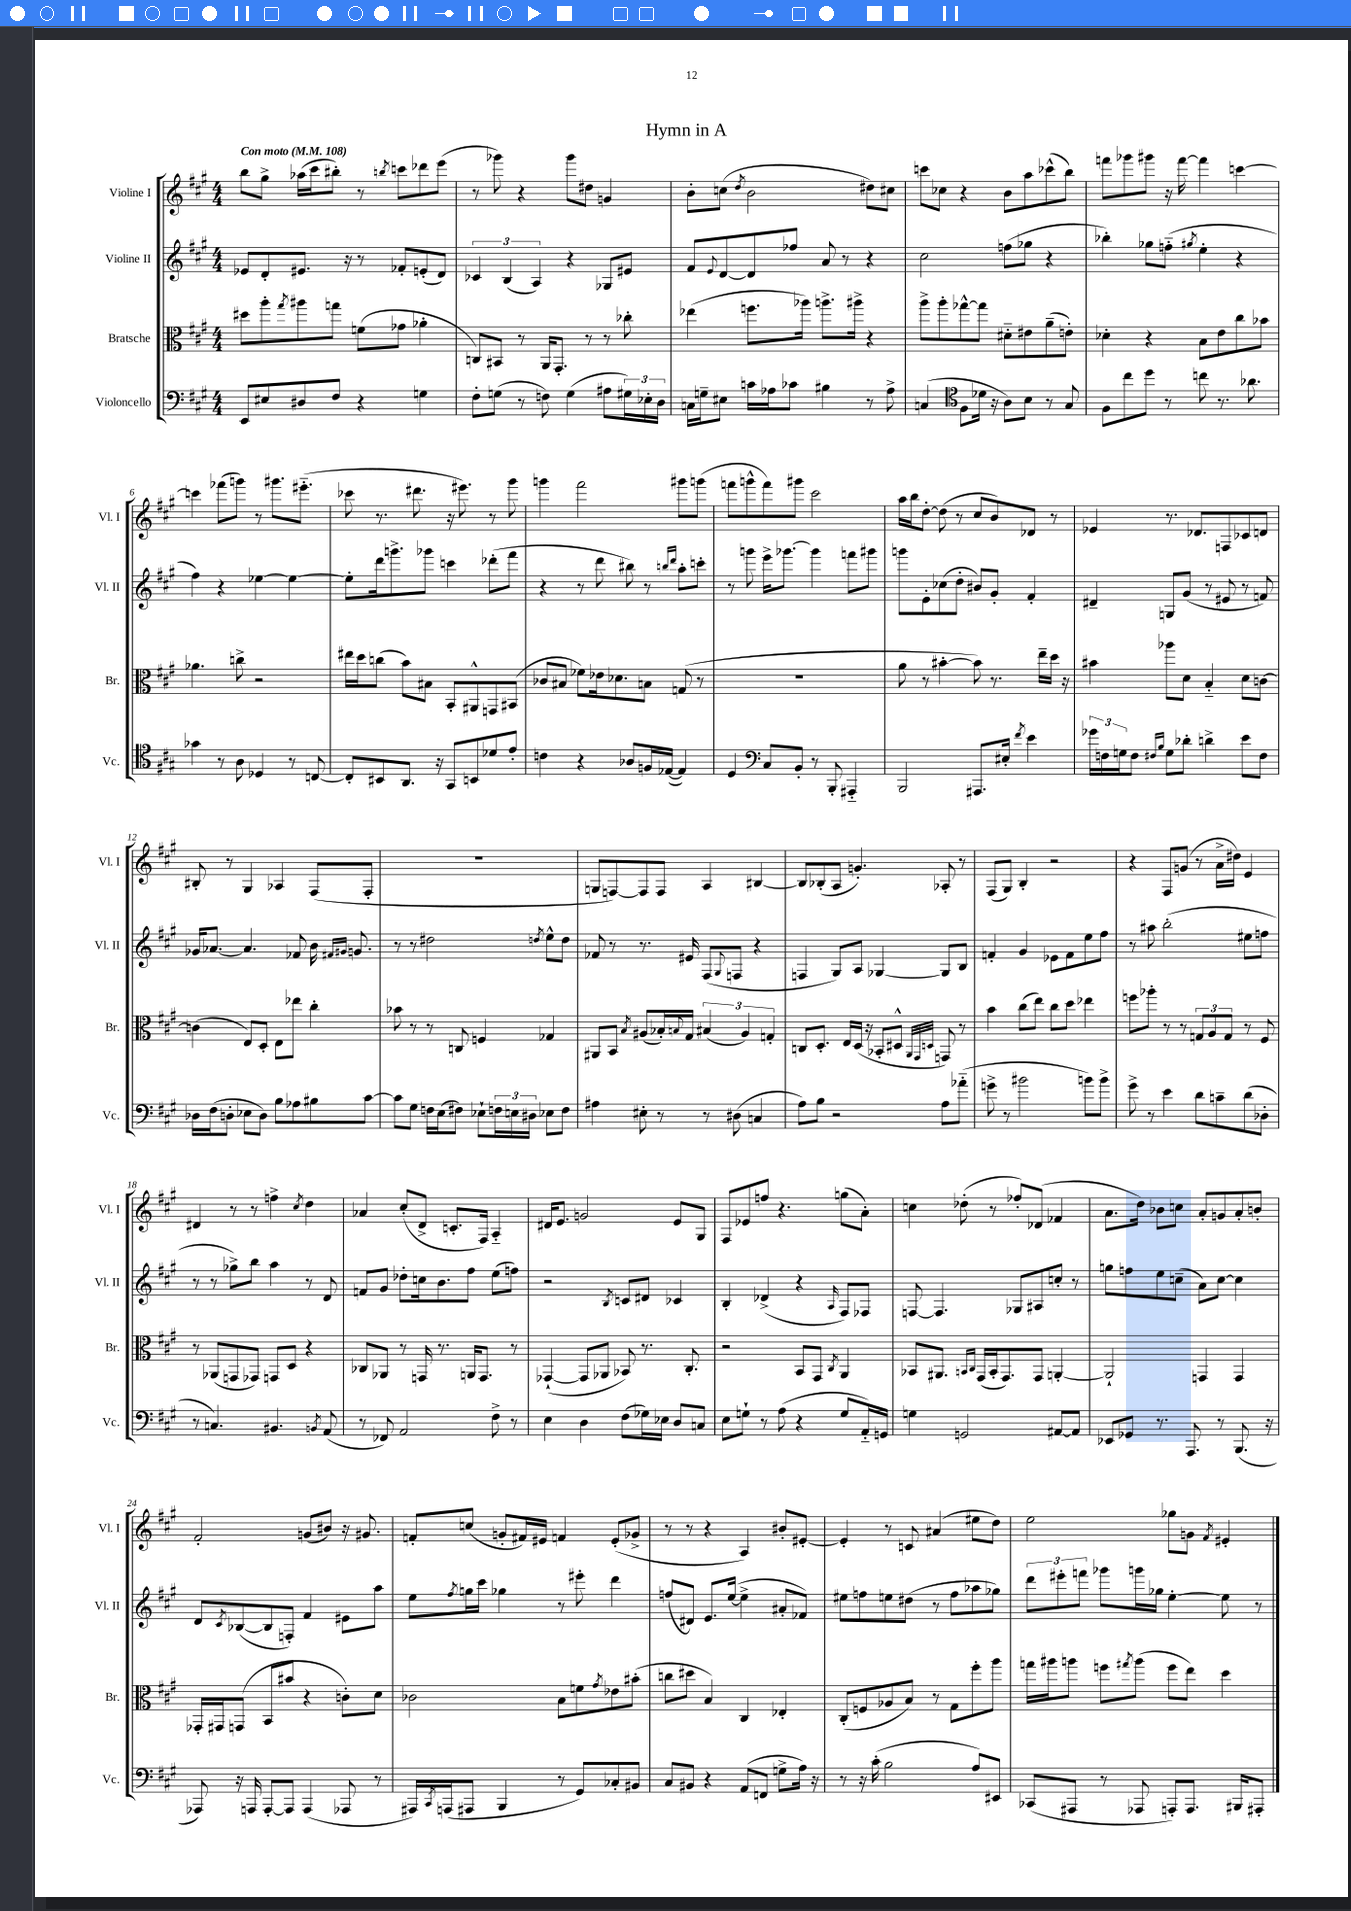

**kern	**kern	**kern	**kern
*part4	*part3	*part2	*part1
*staff4	*staff3	*staff2	*staff1
*I"Violoncello	*I"Bratsche	*I"Violine II	*I"Violine I
*I'Vc.	*I'Br.	*I'Vl. II	*I'Vl. I
*clefF4	*clefC3	*clefG2	*clefG2
*k[f#c#g#]	*k[f#c#g#]	*k[f#c#g#]	*k[f#c#g#]
*M4/4	*M4/4	*M4/4	*M4/4
*MM108	*MM108	*MM108	*MM108
=1	=1	=1	=1
!	!	!	!LO:TX:a:B:t=Con moto
8EE/L	8dd#X\L	8e-X/L	8bb\L
8E#X/	8aa'\	8d'/	8gg#^\J
.	8qgg#/	.	.
8D#X/	8aa#X\	8.e#X/J	(16aa-X\LL
.	.	.	16ccc#\J
8F#/J	8ggn\J	.	8bb#X'\J)
.	.	16r	.
4r	(8fn\L	8r	8r
.	.	.	8qbbn/
.	8g-X\J	8f-X'/L	8cccn\L
4Gn\	4a-X'\	(8en'/	8ddd-X\
.	.	8d/J)	(8eee\J
=2	=2	=2	=2
8F#'\L	8Cn/L)	6c-X/	8r
(8Gn\J	8BB#X/J	.	8ggg-X\)
.	.	(6B/	.
8r	8r	.	4r
.	.	6A/)	.
8Fn\)	16AA/KL	.	.
.	8.GG#'/J	.	.
(4G\	.	4r	8ggg-\L
.	8r	.	8dd#X\J
8A#X\L	8r	8G-X/L	4gn/
24G#X\L)	8cc-X'\	8e#X/J	.
24E-X'\	.	.	.
24D\JJ	.	.	.
=3	=3	=3	=3
16Cn\LL	(4ee-X\	8f#/L	8b'\L
16Gn~\J	.	.	.
.	.	8qqe/	.
8E#X\J	.	[8d/	(8ccn\J
.	.	.	8qdd/
16cn\LL	8.ffn\L	8d/]	2b\
16A-X\J	.	.	.
8c-X\J	.	8ff-X/J	.
.	16aa-X\Jk)	.	.
4B#X\	8.aan^\L	8a/	.
.	.	8r	.
.	16aa#X^\Jk	.	.
8r	4r	4r	8dd#X\L)
8A-^\	.	.	8cc#X\J
=4	=4	=4	=4
(4Cn/	8aa^\L	2cc#\	8cccn\L
.	8aa'\	.	8cc-X\J
*clefC4	*	*	*
8F#\L	[8gg-X^^\	.	4r
16d-X\Jk	8gg-\J]	.	.
16r	.	.	.
8A\L)	8d#X\L	(8ffn\L	8b\L
8B\J	8e#X\	8gg-X\J	8aa\
8r	(8a~\	4r	(8ccc-X^^\
8G#/	8en'\J)	.	8bb\J)
=5	=5	=5	=5
8F#\L	4d-X'\	4bb-X'\)	8fffn\L
8cc#\	.	.	8ggg-X\
8dd\J	4r	8gg-X\L	8ggg#X\J
8r	.	(8ffn\J	16r
.	.	.	[16fff\
.	.	8qgg#X/	.
8ccn\	8B\L	4ee'\	4fff\]
8.r	8e\	.	.
.	8cc#\	4r	[4cccn\
8.a-X\	.	.	.
.	8b-X\J	.	.
!!LO:LB:g=z
=6	=6	=6	=6
4g-X\	4.a-X\	4ff#\)	4cccn\]
8r	.	4r	(8fff-X\L
8A\	8ccn^\	.	8gggn\J)
4D-X/	2r	[4ee-X\	8r
.	.	.	8.ggg#X\L
8r	.	4ee-\_	.
.	.	.	(8.eee#X\J
[8Cn/	.	.	.
=7	=7	=7	=7
8C'/L]	16ee#X\LL	8ee-'\L]	8ccc-X\
.	16dd\J	.	.
8BB#X/	(8ccn\J	16ddd\k	8.r
.	.	8.gggn^\	.
8.AA/J	8b\L)	.	.
.	.	.	8.ddd#X\
.	8B#X\J	8ggg-X\J	.
16r	.	.	.
8GG#/L	8BB'/L	4cccn\	16r
.	.	.	8.eee#X\)
8BBn/	8AA#X^^/	.	.
8d-X/	8GGn/	(8ddd-X'\L	8r
8e'/J	(8BB#X/J	8fff#\J	8ggg#\
=8	=8	=8	=8
4cn\	8c-X/L	4r	4gggn\
.	8B#X/J	.	.
4r	8f-X\L)	8r	2fff#\
.	16e-X\k	8ddd\	.
.	8.d-X\	.	.
8A-X/L	.	8bb#X\)	.
16Fn/L	8Bn\J	8r	.
([16E-X/JJ	.	.	.
.	.	16qqbbn/LL	.
.	.	16qqddd/JJ	.
4E-/])	(8Gn/	8aa'\L	8ggg#X\L
.	8r	8cccn'\J	(8gggn\J
=9	=9	=9	=9
4D/	1r	8r	8fffn\L
.	.	8gggn\	8gggn^^\
*clefF4	*	*	*
8C#/L	.	16eee^\KL	8fff\)
.	.	[8.ggg-X\J	.
8BB'/J	.	.	8ggg#X\J
8r	.	4ggg-\]	2ccc#\
8BBB'/	.	.	.
4AAA#X/	.	8fffn\L	.
.	.	8ggg#X\J	.
=10	=10	=10	=10
2BBB/	8a\	8gggn\L	16aa\LL
.	.	.	16bb\J
.	8r	8e'\	[8dd'\J
.	[4b#X'\	(8cc-X\	(8dd\]
.	.	8dd'\J	8r
8.AAA#X/L	8b#\])	8b#X/L)	8cc#/L
.	8.r	8g#'/J	8b/)
16E#X'/Jk	.	.	.
8qf#/	.	.	.
4e\	.	4f#'/	8d-X/J
.	16ee~\LL	.	.
.	16dd\JJ	.	8r
.	16r	.	.
=11	=11	=11	=11
24g-X\LL	4b#X\	4d#X~/	4e-X/
24Fn\	.	.	.
24Gn\J	.	.	.
8F\J	.	.	.
16qqF#X/LL	.	.	.
16qqB/JJ	.	.	.
8G\L	8aa-X\L	8Gn/L	8.r
8d-X'\J	8d\J	(8g#/J	.
.	.	.	8.d-X/L
4dn^\	4B/	8r	.
.	.	8e#X/	8Fn/
8e\L	8d\L	8r	8c-X/
8F#\J	[8cn\J	8fn/)	8dn/J
!!LO:LB:g=z
=12	=12	=12	=12
16D-X\LL	(4cn\]	16g-X/KL	8B#X'/
(16F#\J	.	[8.a-X/J	.
8Dn'\J	.	.	8r
8E-X\L	8E/L)	4.a-/]	4G#/
8D\J)	8D'/J	.	.
8B\L	8E\L	.	4A-X/
8A-X\	8ee-X\J	8f-X/	.
8B#X\	4cc#'\	16b\	(8F#/L
.	.	16qqf#X/LL	.
.	.	16qqg#X/JJ	.
.	.	8.gn/	.
[8c#\J	.	.	8F#'/J
=13	=13	=13	=13
8c#\L]	8b-X\	8r	1r
8G#\J	8r	8r	.
16Fn\LL	8r	2dd#X\	.
(16E\J	.	.	.
8F#X\J)	8Cn/	.	.
8E-X`\L	4Fn/	.	.
24Fn\L	.	.	.
24En\	.	.	.
24D#X\JJ	.	.	.
.	.	8qddn/	.
8E-X\L	4G-X/	8ee^^\L	.
8F\J	.	8dd\J	.
=14	=14	=14	=14
4A#X\	8AA#X/L	8f-X/	8Gn/L
.	8BB/J	8r	[8Fn/)
.	8qB/	.	.
8E#X'\	(8A#X/L	8.r	8F/]
8r	16B-X'/L)	.	8F/J
.	8qqBn/	.	.
.	16G#/JJ	16e#X/	.
8r	(6B#X/	(8F#/L	4A/
.	.	8qqG#/	.
(8D#X\	.	8Fn/J	.
.	6A#/)	.	.
4Cn/	.	4r	[4B#X/
.	6Gn'/	.	.
=15	=15	=15	=15
8A\L)	8Cn/L	4Fn/	8B#/L]
8B\J	8.D'/J	.	(8B-X'/
2r	.	8G#/L)	8A/J
.	16E/LL	.	.
.	(16D/JJ	8A/J	4.gn'/)
.	16r	.	.
.	8BB-X'/L	[4G-X/	.
.	8D#X^^/J	.	.
.	32qqAA/LLL	.	.
.	32qqGG#/	.	.
.	32qqDn/JJJ	.	.
8A\L	8GGn/)	8G-/L]	8A-X'/
(8a-X\J	8r	8B/J	8r
=16	=16	=16	=16
8gn^\	4b\	4fn'/	(8F#/L
8r	.	.	8G#/J)
2b#X\	(8cc#\L	4g#/	4B'/
.	8ee\J)	.	.
.	8cc#\L	8e-X\L	2r
.	8dd\J	8f\	.
8bn\L)	4ee-X\	8ee\	.
8b^\J	.	8ff#\J	.
=17	=17	=17	=17
8g#^\	8ffn\L	8r	4r
8r	8aa-X'\J	8aa#X\	.
4e\	8r	(2bb'\	8F#/L
.	8r	.	(8gn/J
8d\L	12Gn/L	.	8r
.	12A/	.	.
8cn~\	.	.	16a^\LL
.	12G/J	.	.
.	.	.	16dd#X\JJ)
(8d\	8r	8ee#X\L	4e/
8D-X'\J	8F#/	8ffn\J	.
!!LO:LB:g=z
=18	=18	=18	=18
8r	8r	8r	4d#X/
4.Cn/)	(8AA-X/L	8r	.
.	8GGn/	8gg-X^\L)	8r
.	8GG-X/J)	8bb\J	8r
4.BB#X/	8GGn/L	4aa\	4ffn^\
.	8D/J	.	.
.	.	.	8qcc#/
.	4r	8r	4dd\
8qBBn/	.	.	.
(8AA/	.	8d/	.
=19	=19	=19	=19
8r	8C-X/L	8fn/L	4a-X/
8FF-X/)	8AA-X/J	8g#/J	.
2AA/	8r	8dd-X'\L	(8cc#'/L
.	16GGn/	16ccn\k	8d^/J
.	8.r	8.b\	.
.	.	.	8.cn'/L
.	16AAn/KL	8ff#\J	.
.	8.GG/J	.	16F#/Jk)
8F#^\	.	(8ee\L	4A/
8r	8r	8ffn\J)	.
=20	=20	=20	=20
4E\	([4GG-X`/	2r	16d#X/KL
.	.	.	8.e/J
4D\	8GG-/L]	.	2gn/
.	8AA-X/J	.	.
.	.	8qB/	.
(8F#\L	8BB-X/)	8cn/L	.
16G-X\L)	8.r	8d#X/J	.
16E-X\JJ	.	.	.
8D/L	.	4c-X/	8e/L
.	8.C#'/	.	.
8Cn/J	.	.	8G#/J
=21	=21	=21	=21
8E\L	2r	4B'/	8F#/L
8Gn`\J	.	.	8e-X/
8r	.	(4d-X^/	8ffn/J
(8A\	.	.	4.r
4r	8BB/L	4r	.
.	8GG#/J	.	.
.	8qC#/	16qqA/	.
8G/L	4AA/	8F#/L)	(8ggn\L
16AA/L)	.	8F-X/J	8a'\J)
16GGn/JJ	.	.	.
=22	=22	=22	=22
4Gn\	8BB-X/L	[8Fn/	4ccn\
.	8.AA#X/J	4.F/]	.
2GGn/	.	.	(8dd-X'\
.	16qqBBn/LL	.	.
.	16qqC#/JJ	.	.
.	(16GG#/LL	.	.
.	16BB'/J	.	8r
.	8.GG#/)	.	.
.	.	8G-X/L	8ff-X'/L)
.	8GG#/J	8A#X/	(8d-X/J
[8AA#X/L	[4AAn'/	8ccn'/J	4f-X/
8AA#/J]	.	8r	.
=23	=23	=23	=23
8EE-X/L	2AA`/]	8ggn\L	8.a\L
8GG-X/J	.	8ffn\	.
.	.	.	16dd\Jk)
8.r	.	8ee\	8b-X\L
.	.	(8ccn~\J	8ccn\J
8.AAA/	.	.	.
.	4GGn/	8a\L)	8a'/L
8r	.	[8cc\J	8gn/
(8.BBB/	4GG/	4cc\]	8a'/
.	.	.	8bn'/J
16r	.	.	.
!!LO:LB:g=z
=24	=24	=24	=24
8AAA-X/)	16GG-X'/LL	8d/L	2f#'/
.	16GG#X/J	.	.
.	.	8qc#/	.
16r	(8GGn/J	([8B-X/	.
16AAAn/	.	.	.
[8AAA'/L	8BB/L	8B-/]	.
8AAA/J]	8b#X/J	8Fn'/J)	.
(4AAA/	4r	4f#/	(8gn/L
.	.	.	8b#X/J)
8AAA-X/	8cn'\L)	8e#X\L	16r
.	.	.	8.g#X/
8r	8d\J	8aa\J	.
=25	=25	=25	=25
16AAA#X/LL)	2c-X\	8ee\L	8fn'/L
8qCC#/	.	.	.
(16AAAn/J	.	.	.
.	.	8qff#/	.
8AAA#X/J	.	16ggn\L	(8ccn/J
.	.	16ccc#\JJ	.
4BBB/	.	4gg-X\	8gn'/L
.	.	.	16f#X/L)
.	.	.	16e#X/JJ
8r	8B\L	8r	4fn/
8GG#/L)	8fn\	8eee#X'\	.
.	8qg#/	.	.
8C-X'/	8e-X\	4ddd\	(8e#'/L
8BB#X/J	(8b#X'\J	.	8g-X^/J
=26	=26	=26	=26
8C#/L	8ccn\L	(8ffn/L	8r
8BB#X/J	8dd#X\J	8d#X/J)	8r
4r	4B/)	8.e/L	4r
.	.	([16ee/Jk	.
(8AA/L	4C#/	4ee^\]	4A/)
8FFn/J	.	.	.
8Gn^\L	4E-X'/	8a#X'/L	8b#X'/L
16A\Jk)	.	8f-X/J)	[8e#X'/J
16r	.	.	.
=27	=27	=27	=27
8r	(8C#'/L	8ee#X\L	4e#'/]
16r	8Fn/	8ffn\	.
(16c#'\	.	.	.
2B\	8A-X/	8een\	8r
.	8B/J)	(8dd#X\J	8cn/
.	8r	8r	(4a#X/
.	8G#\L	8ff\L	.
8A/L)	8ff#'\	8aa-X\	8ee#X\L
8EE#X/J	8aa\J	8gg-X\J)	8dd\J)
=28	=28	=28	=28
(8CC-X/L	16ggn\LL	12ddd\L	2ee\
.	16aa#X\J	.	.
.	.	12eee#X'\	.
8AAA#X/J	8aan\J	.	.
.	.	12fffn\J	.
8r	8ffn\L	8ggg-X\L	.
.	8qgg#X/	.	.
8AAA-X/	(8aa\J	16gggn\L	.
.	.	16gg-X\JJ	.
8AAAn'/L)	8ff\L	[4ee'\	8gg-X\L
8.AAA/J	8ee\J)	.	8gn\J
.	.	.	8qf#/
.	4dd\	8ee\]	4e#X'/
16BBB#X/KL	.	.	.
8AAA#X'/J	.	8r	.
==	==	==	==
*-	*-	*-	*-
